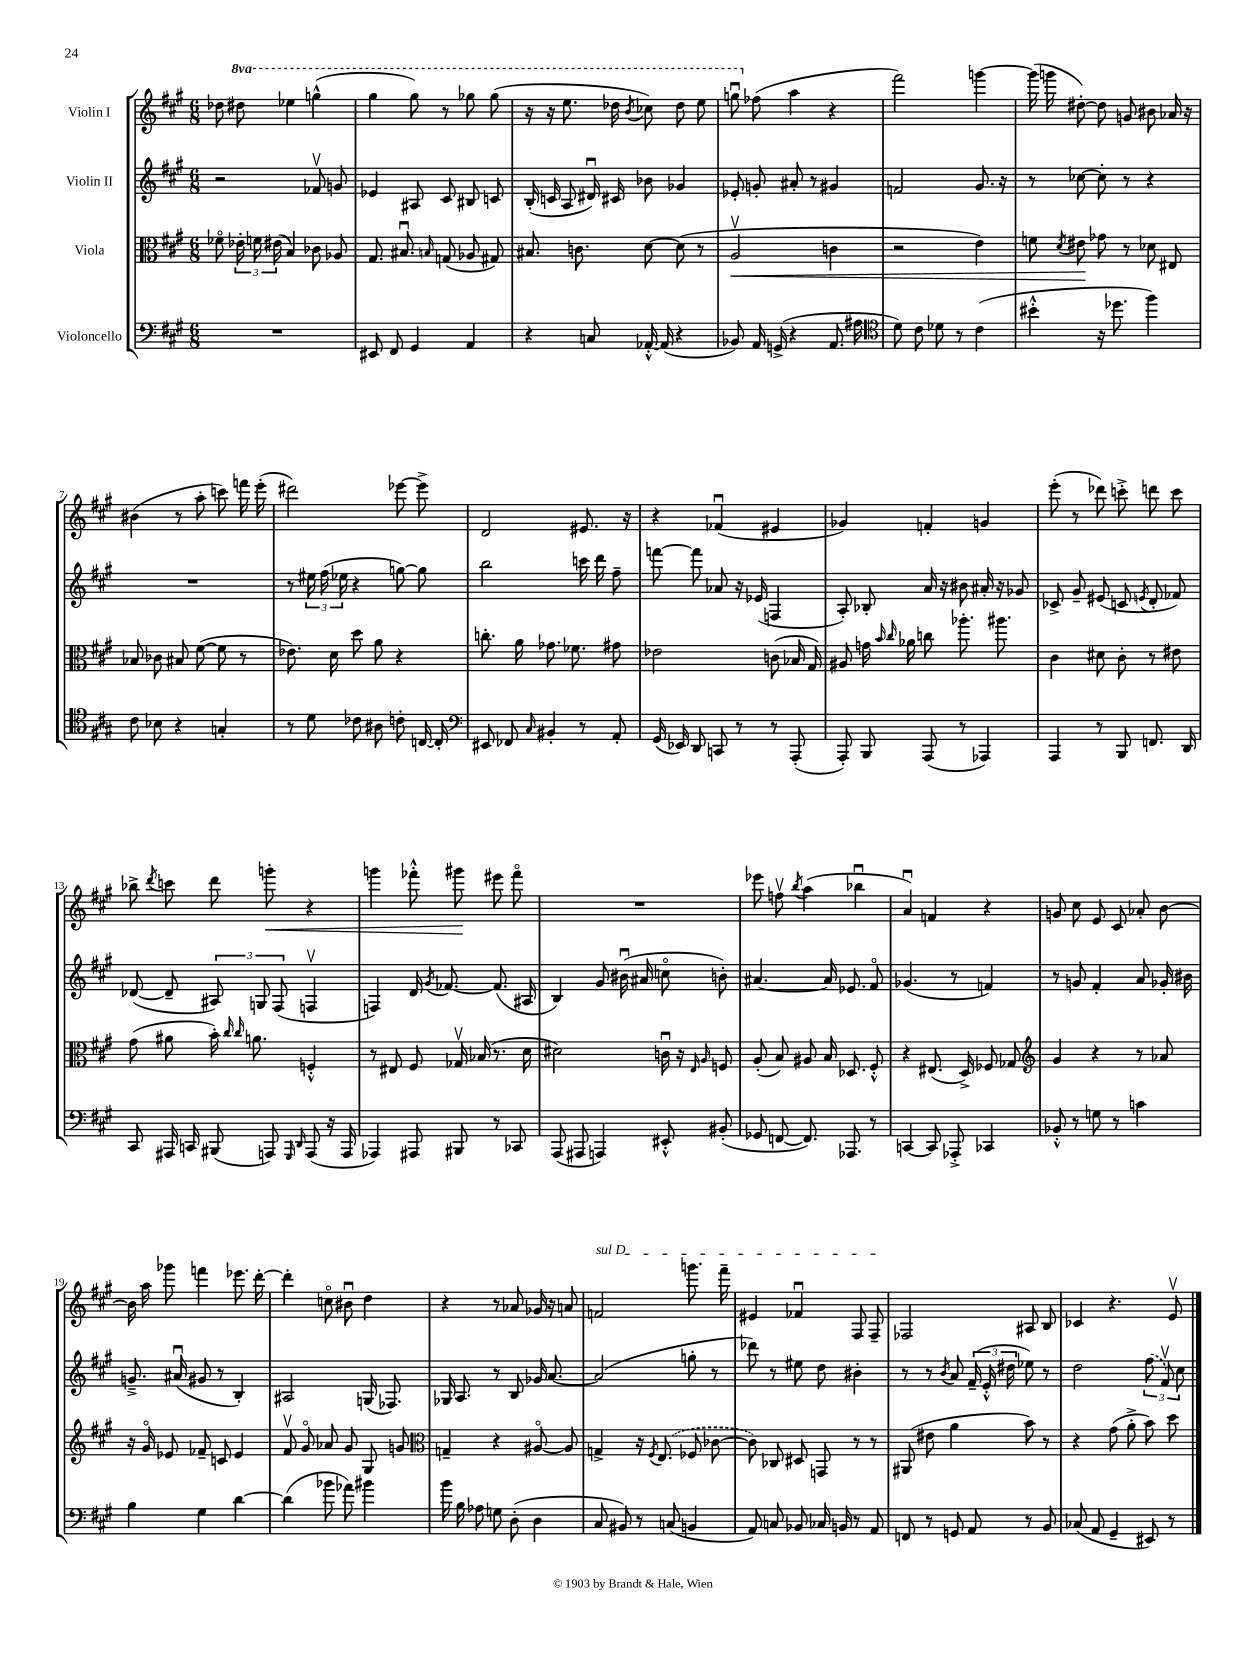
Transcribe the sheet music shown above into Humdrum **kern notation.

**kern	**kern	**kern	**kern
*staff4	*staff3	*staff2	*staff1
*clefF4	*clefC3	*clefG2	*clefG2
*k[f#c#g#]	*k[f#c#g#]	*k[f#c#g#]	*k[f#c#g#]
*M6/8	*M6/8	*M6/8	*M6/8
2.r	8f-o	2r	8dd-
.	24e-'	.	8ddd#
.	24f	.	.
.	(24e#	.	.
.	4B)	.	4eee-
.	8c-	8f-v	(4ggg^^
.	8A-	8g	.
=	=	=	=
8EE#	8.G#	4e-	4ggg#
8FF#	.	.	.
.	8.B#u	.	.
4GG#	.	8A#	8ggg#)
.	16qqB	.	.
.	(8G	8c#	8r
4AA	8A-	8B#	8ggg-
.	8G#)	8c	(8ggg-
=	=	=	=
4r	8.B#	(16B'	16r
.	.	16c	16r
.	.	8A	8.eee
.	8.c	.	.
8C	.	16d#u)	.
.	.	16c#	16ddd-
.	.	.	8qbb
[16AA-'^^	[8d	8b-	8ccc-)
(16AA-]	.	.	.
4r	(8d]	4g-	8ddd-
.	8r	.	8eee
=	=	=	=
8BB-)	2Av	8e-'	8gggu
16AA	.	8g'	(8ff-
(16GG^	.	.	.
4r	.	8a#'	4aa
.	.	8r	.
8.AA	4c	4g#	4r
16A#	.	.	.
=	=	=	=
*clefC4	*	*	*
8d)	2r	2f	2fff#)
8c#	.	.	.
8d-	.	.	.
8r	.	.	.
(4c#	4e)	8.g#	[4ggg
.	.	16r	.
=	=	=	=
4b#'^^	8f	8r	(16ggg]
.	.	.	16ggg
.	8qd	.	.
.	8e#	[8cc-	[8dd#')
16r	8g-	8cc-']	8dd#]
8.dd-	.	.	.
.	8r	8r	8g
4ff#)	8d-	4r	8b#
.	8E#	.	16a-
.	.	.	16r
=	=	=	=
8c#	8B-	2.r	(4b#
8B-	8c-	.	.
4r	8B#	.	8r
.	([8f#	.	8aa'
4G'	8f#]	.	8ccc)
.	8r	.	16fff
.	.	.	(16eee'
=	=	=	=
8r	8.e-)	8r	2ddd#)
8d	.	24ee#	.
.	.	(24ff#	.
.	16d	.	.
.	.	24ee-	.
8c-	8dd	4r	.
8A#	8a	.	.
8c'	4r	[8gg)	[8eee-
[16C	.	8gg]	8eee-^]
16C']	.	.	.
=	=	=	=
*clefF4	*	*	*
8EE#	8.cc'	2bb	2d
8FF-	.	.	.
.	16a	.	.
16qqC#	.	.	.
4BB#'	8.g-	.	.
.	8.f-	.	.
8r	.	16ccc	8.e#
.	.	16ddd	.
8AA'	8g#	8ff#~	.
.	.	.	16r
=	=	=	=
(16GG#	2e-	[8fff	4r
16EE-)	.	.	.
8DD	.	8fff]	.
8CC	.	8a-	(4f-u
8r	.	16r	.
.	.	(16e-	.
8r	(8c	4F	4e#
(8AAA'	16B-	.	.
.	16G#)	.	.
=	=	=	=
8AAA')	8A#	8A')	4g-)
8BBB	16g	8B-'	.
.	16qqb	.	.
.	16qqcc#	.	.
.	16a-	.	.
(8AAA	8cc	16a	4f'
.	.	16r	.
8r	8.aa-'	8b#	.
4AAA-)	.	16a#'	4g
.	8.aa#	16r	.
.	.	8g-	.
=	=	=	=
4AAA	4c#	8c-^	(8eee'
.	.	8g#~	8r
8r	8d#	(8e#	8ddd-)
8BBB	8c#'	8c	8ccc'^
.	.	8qe	.
8.FF	8r	8d'	8ddd
.	8e#	8f-)	8ccc
16DD	.	.	.
=	=	=	=
8CC#	(8g#	([8d-	8bb-^
.	.	.	8qddd
16AAA#	8a#	8d-~]	8ccc
16CC	.	.	.
(8BBB#	16b')	12A#)	8ddd
.	16qqcc#	.	.
.	16qqcc#	.	.
.	8.a	.	.
.	.	12G	.
8AAA)	.	.	8ggg'
.	.	(12F#	.
16qqGGG#	.	.	.
16qqDD	.	.	.
(8AAA	4F'^^	4Fv	4r
16r	.	.	.
16AAA	.	.	.
=	=	=	=
4AAA-)	8r	4F)	4ggg
.	8E#	.	.
8AAA#	8F#	16d	8fff-'^^
.	.	8qg#	.
.	.	[8.f-	.
8BBB#	16G-v	.	8ggg#
.	(16B-	.	.
8r	8.r	(8.f-]	8eee#
8CC-	.	.	8fff-o
.	16d	16A#	.
=	=	=	=
(8AAA	2d#)	4B)	2.r
8AAA#	.	.	.
4AAA)	.	8g#	.
.	.	(16b#u	.
.	.	16a#	.
8EE#'^^	16cu	8cco	.
.	16r	.	.
.	16qqE	.	.
.	16qqA	.	.
(8BB#'	8F	8b')	.
=	=	=	=
8GG-	(8A'	[4.a#	8eee-
[8FF	8B)	.	8ffv
.	.	.	8qbb
8.FF])	8A#	.	(4aa
.	16B	16a#]	.
8.AAA-	8.D-	8.e-	.
.	.	.	4bb-u
8r	8F#'^^	8f#o	.
=	=	=	=
[4CC	4r	(4.g-	4au)
8CC]	(8.E#	.	4f
8AAA-'^	.	8r	.
.	16D^)	.	.
4CC-	8F-	4f)	4r
.	8G-	.	.
=	=	=	=
*	*clefG2	*	*
8BB-'^^	4g#	8r	8g
8r	.	8g	8cc#
8G	4r	4f#'	8e
8r	.	.	8c#
4c	8r	8a	8a-'
.	8a-	16g-'	[8b
.	.	16b#	.
=	=	=	=
4B	16r	8.g~^	16b]
.	16g#o	.	16aa
.	8e-	.	8ggg-
.	.	(16a#u	.
4G#	8f-~	8g#	4fff
.	8c	8r	.
[4d	4e-	4B')	8.eee-
.	.	.	[16ddd'
=	=	=	=
(4d]	8f#v	2A#	4ddd']
.	8g#o	.	.
8b-	8a-	.	8cco
8a-)	8g#	.	8b#u
4b#	8G#	(16G	4dd
.	.	8.F-)	.
.	8g	.	.
=	=	=	=
*	*clefC3	*	*
16b	4G~	16G-	4r
16B	.	8.A	.
8A-	.	.	.
8G	4r	8r	8r
(8D'	.	8B	8a-
4D	[8A#o	16g-	16g-
.	.	[8.a	16r
.	8A#]	.	8a
=	=	=	=
8C#	4G^	(2a]	2f
8BB#)	.	.	.
8r	16r	.	.
.	8qF#	.	.
.	(8.E	.	.
(8C	.	.	.
4BB	8F-	8gg'	8.ggg
.	[8c-	8r	.
.	.	.	16fff#~
=	=	=	=
8AA)	8c-])	8ddd-)	4e#
8C	8C-	8r	.
8BB-	8D#	8ee#	4f-u
16C-	8GG	8dd	.
16BB	.	.	.
8r	8r	4b#'	8F#
8AA	8r	.	8F#~
=	=	=	=
8FF	(8AA#	8r	2F-
8r	8e#	8r	.
.	.	8qb	.
8GG	4a	8a	.
8AA	.	(24f#~	.
.	.	24e'^^	.
.	.	24dd#	.
8r	8b)	8ee-)	8A#
8BB	8r	8r	8B
=	=	=	=
(8C-	4r	2dd	4c-
8AA	.	.	.
4GG#~	(8g#	.	4.r
.	8a'^	.	.
8EE#)	8b)	(12ff#	.
.	.	12f#v)	.
8r	8dd	.	8ev
.	.	12cc#	.
==	==	==	==
*-	*-	*-	*-
